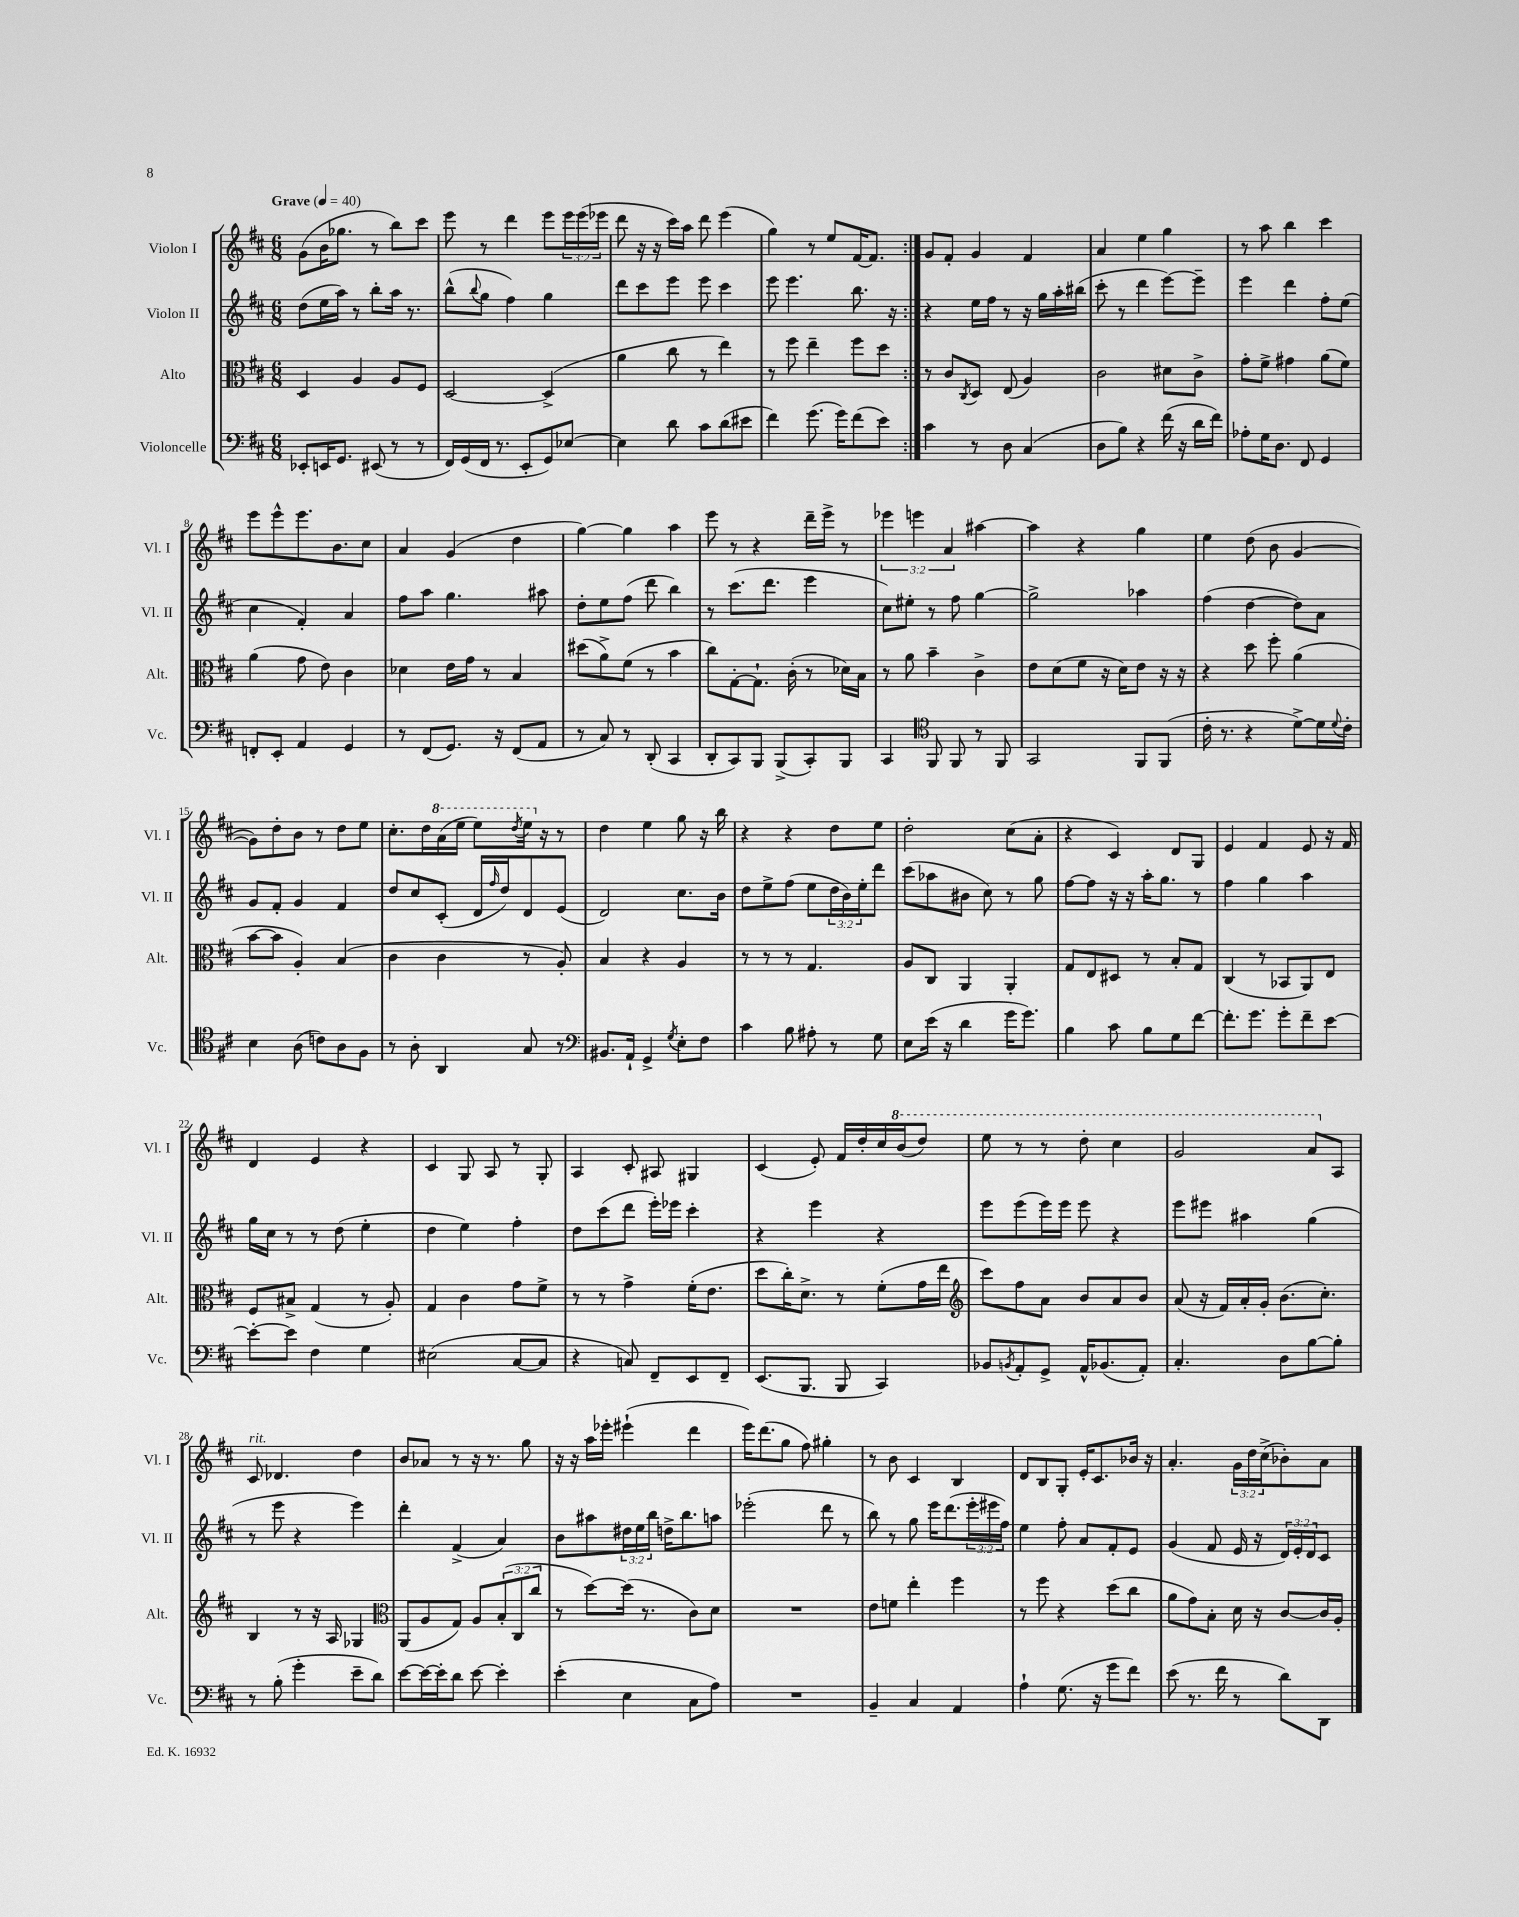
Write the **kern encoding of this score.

**kern	**kern	**kern	**kern
*part4	*part3	*part2	*part1
*staff4	*staff3	*staff2	*staff1
*I"Violoncelle	*I"Alto	*I"Violon II	*I"Violon I
*I'Vc.	*I'Alt.	*I'Vl. II	*I'Vl. I
*clefF4	*clefC3	*clefG2	*clefG2
*k[f#c#]	*k[f#c#]	*k[f#c#]	*k[f#c#]
*M6/8	*M6/8	*M6/8	*M6/8
*MM40	*MM40	*MM40	*MM40
=1	=1	=1	=1
!	!	!	!LO:TX:a:B:t=Grave
8EE-X'/L	4D/	(8dd\L	(8g\L
16EEn/K	.	16ee\L	16b\K
8.GG/J	.	16aa\JJ)	8.gg-X\J
.	4A/	8r	.
(8EE#X/	.	8bb'\L	8r
8r	8A/L	16aa\Jk	8bb\L)
.	.	8.r	.
8r	8F#/J	.	8ccc#\J
=2	=2	=2	=2
16FF#/LL)	[2D/	(8bb^^\L	8eee\
(16GG/	.	.	.
.	.	8qqbb/	.
16FF#/JJ	.	8gg\J	8r
8.r	.	.	.
.	.	4ff#\)	4ddd\
8EE'/L	.	.	.
8GG/)	(4D^/]	4gg\	8eee\L
[8E-X/J	.	.	24eee\L
.	.	.	(24eee\
.	.	.	24eee-X\JJ
=3	=3	=3	=3
4E-\]	4a\	8ddd\L	8ddd\
.	.	8ccc#\	16r
.	.	.	16r
8d\	8cc#\	8eee\J	16ccc#\LL)
.	.	.	16aa\JJ
8c#\L	8r	8eee\	8ddd\
(8d\	4ee\)	4ccc#\	(4eee\
8e#X\J	.	.	.
=4	=4	=4	=4
4f#\)	8r	8eee\	4gg\)
.	8ff#\	4.eee\	.
(8.g\	4ee~\	.	8r
.	.	.	8ee/L
16g\KL)	.	.	.
(8f#\	8ff#\L	8.bb\	[16f#/K
.	.	.	8.f#/J]
8e\J)	8dd\J	.	.
.	.	16r	.
=5:|!	=5:|!	=5:|!	=5:|!
4c#\	8r	4r	8g/L
.	8c#/L	.	8f#'/J
.	8qC#/	.	.
8r	8D/J	16ee\LL	4g/
.	.	16ff#\JJ	.
8D\	(8E/	8r	.
(4C#/	4A/)	16r	4f#/
.	.	16gg\LL	.
.	.	16aa'\	.
.	.	(16bb#X\JJ	.
=6	=6	=6	=6
8D\L	2c#\	8ccc#'\	4a/
8B\J)	.	8r	.
4r	.	4ddd\	4ee\
(16f#\	8d#X\L	[8eee\L)	4gg\
16r	.	.	.
16d\LL	8c#^\J	8eee~\J]	.
16f#\JJ)	.	.	.
=7	=7	=7	=7
8A-X'\L	8g'\L	4eee\	8r
16G\K	8f#^\J	.	8aa\
8.D\J	.	.	.
.	4g#X\	4ddd\	4bb\
8FF#/	.	.	.
4GG/	(8a\L	8ff#'\L	4ccc#\
.	8f#\J)	(8ee\J	.
!!LO:LB:g=z
=8	=8	=8	=8
8FFn'/L	(4a\	4cc#\	8eee\L
8EE'/J	.	.	8eee^^\
4AA/	8g\	4f#'/)	8.eee\
.	8e\)	.	.
.	.	.	8.b\
4GG/	4c#\	4a/	.
.	.	.	8cc#\J
=9	=9	=9	=9
8r	4d-X\	8ff#\L	4a/
(8FF#/L	.	8aa\J	.
8.GG/J)	16e\LL	4.gg\	(4g/
.	16g\JJ	.	.
.	8r	.	.
16r	.	.	.
(8FF#/L	4B/	.	4dd\
8AA/J	.	8aa#X\	.
=10	=10	=10	=10
8r	(8dd#X\L	8dd'\L	[4gg\)
8C#/)	8a^\)	8ee\	.
8r	(8f#\J	(8ff#\J	4gg\]
(8DD'/	8r	8ddd\	.
4CC#/	4b\	4bb\)	4aa\
=11	=11	=11	=11
8DD'/L	8cc#\L)	8r	8eee\
8CC#/)	[8G'\	(8.ccc#\L	8r
8BBB/J	8.G`\J]	.	4r
.	.	8.ddd\J	.
(8BBB^/L	.	.	.
.	(16c#'\	.	.
8CC#'/)	8r	4eee\	16ddd~\LL
.	.	.	16eee^\JJ
8BBB/J	16d-X\LL)	.	8r
.	16B\JJ	.	.
=12	=12	=12	=12
4CC#/	8r	8cc#\L)	6eee-X\
.	8a\	8ee#X'\J	.
.	.	.	6eeen\
*clefC4	*	*	*
8FF#/	4b~\	8r	.
.	.	.	6a/
8FF#/	.	8ff#\	.
8r	4c#^\	[4gg\	[4aa#X\
8FF#/	.	.	.
=13	=13	=13	=13
2GG/	8e\L	2gg^\]	4aa#\]
.	(8d\	.	.
.	8f#\J	.	4r
.	16r	.	.
.	16d\KL)	.	.
8FF#/L	8e\J	4aa-X\	4gg\
(8FF#/J	16r	.	.
.	16r	.	.
=14	=14	=14	=14
16c#'\	4r	(4ff#\	4ee\
8.r	.	.	.
4r	8dd\	[4dd\	(8dd\
.	8ff#'\	.	8b\
[8d^\L)	(4a\	8dd\L])	[4g/
16d\L]	.	8a\J	.
8qqd/	.	.	.
16c#'\JJ	.	.	.
!!LO:LB:g=z
=15	=15	=15	=15
4B\	[8b\L	8g/L	8g\L])
.	8b\J]	8f#'/J	8dd'\
(8A\	4A'/)	4g/	8b\J
8cn\L)	.	.	8r
8A\	(4B/	4f#/	8dd\L
8F#\J	.	.	8ee\J
=16	=16	=16	=16
8r	4c#\	8dd/L	8.cc#'\L
8A'\	.	8cc#/	.
.	.	.	16dd\L
*	*	*	*8va
4AA/	4c#\	(8c#'/J	(16aa\
.	.	.	16eee\JJ
.	.	16d/LL	8eee\L)
.	.	16qqff#/	.
.	.	16dd/J)	.
.	.	.	8qddd/
8G/	8r	8d/	16eee\Jk
*	*	*	*X8va
.	.	.	16r
8r	8A'/)	(8e/J	8r
=17	=17	=17	=17
*clefF4	*	*	*
8.BB#X/L	4B/	2d/)	4dd\
16AA`/Jk	.	.	.
4GG^/	4r	.	4ee\
8qG/	.	.	.
8E'\L	4A/	8.cc#\L	8gg\
8F#\J	.	.	16r
.	.	16b\Jk	16bb\
=18	=18	=18	=18
4c#\	8r	8dd\L	4r
.	8r	8ee^\	.
8B\	8r	(8ff#\J	4r
8A#X'\	4.G/	8ee\L	.
8r	.	24dd\L	8dd\L
.	.	24b\)	.
.	.	24ee'\J	.
8G\	.	8ddd\J	8ee\J
=19	=19	=19	=19
8E\L	8A/L	(8ccc#\L	2dd'\
(16e\Jk	8C#/J	8aa-X\	.
16r	.	.	.
4d\	4AA/	8b#X\J	.
.	.	8cc#\)	.
16g\KL	4AA'/	8r	(8cc#\L
8.g\J)	.	.	.
.	.	8gg\	8a'\J
=20	=20	=20	=20
4B\	8G/L	[8ff#\L	4r
.	8E/	8ff#\J]	.
8c#\	8D#X/J	16r	4c#/)
.	.	16r	.
8B\L	8r	16aa'\KL	.
.	.	8.gg\J	.
8G\	8B'/L	.	8d/L
[8f#\J	8G/J	8r	8G/J
=21	=21	=21	=21
8.f#'\L]	(4C#/	4ff#\	4e/
8.g\J	.	.	.
.	8r	4gg\	4f#/
8g'\L	8BB-X/L	.	.
8f#~\	8AA/)	4aa\	8e/
[8e\J	8E/J	.	16r
.	.	.	16f#/
!!LO:LB:g=z
=22	=22	=22	=22
8e'\L_	8F#/L	16gg\LL	4d/
.	.	16cc#\JJ	.
8e\J]	8B#X^/J	8r	.
4F#\	(4G/	8r	4e/
.	.	(8dd\	.
4G\	8r	4ee'\	4r
.	8A'/)	.	.
=23	=23	=23	=23
(2E#X\	4G/	4dd\	4c#/
.	4c#\	4ee\)	8G/
.	.	.	8A/
[8C#/L	8g\L	4ff#'\	8r
8C#/J]	8f#^\J	.	8G'/
=24	=24	=24	=24
4r	8r	8dd\L	4A/
.	8r	(8ccc#\	.
8Cn/)	4g^\	8ddd\J	8c#'/
8FF#~/L	.	16eee'\LL)	8A#X/
.	.	16eee-X\JJ	.
8EE/	(16f#'\KL	4ccc#'\	4G#X/
.	8.e\J	.	.
8FF#~/J	.	.	.
=25	=25	=25	=25
(8.EE/L	8dd\L	4r	(4c#/
.	16cc#'\K)	.	.
8.BBB/J	8.d^\J	.	.
.	.	4eee\	8e'/)
8BBB/	8r	.	16f#/LL
.	.	.	16dd'/
4CC#/)	(8f#'\L	4r	16cc#/
*	*	*	*8va
.	.	.	(16bb/J
.	16g\L	.	8ddd/J)
.	16ee\JJ	.	.
=26	=26	=26	=26
*	*clefG2	*	*
8BB-X/L	8ccc#\L)	8eee\L	8eee\
8qBBn/	.	.	.
8AA'/	8ff#\	(8eee\	8r
8GG^/J	8a\J	16eee\L)	8r
.	.	16eee\JJ	.
16AA^^/KL	8b/L	8eee\	8ddd'\
(8.BB-X/	.	.	.
.	8a/	4r	4ccc#\
8AA'/J)	8b/J	.	.
=27	=27	=27	=27
4.C#'/	(8a/	8eee\L	2gg/
.	16r	8eee#X\J	.
.	16f#/LL)	.	.
.	16a'/	4aa#X\	.
.	16g'/JJ	.	.
8D\L	(8.b\L	.	.
[8B\	.	(4gg\	8aa/L
.	8.cc#'\J)	.	.
*	*	*	*X8va
8B'\J]	.	.	8A/J
!!LO:LB:g=z
=28	=28	=28	=28
!	!	!	!LO:TX:a:i:t=rit.
8r	4B/	8r	8c#/
(8B'\	.	8eee\	4.d-X/
4g'\	8r	4r	.
.	16r	.	.
.	16A/	.	.
8e~\L	4G-X/	4eee\)	4dd\
8d\J)	.	.	.
=29	=29	=29	=29
*	*clefC3	*	*
[8e\L	(8AA/L	4ddd'\	8b/L
16e\L_	8A/	.	8a-X/J
16e'\J]	.	.	.
8d\J	8G/J)	(4f#^/	8r
[8e\	8A/L	.	16r
.	.	.	8.r
4e'\]	(12B'/	4a/)	.
.	12C#/	.	.
.	.	.	8gg\
.	12cc#/J	.	.
=30	=30	=30	=30
(4e'\	8r	8b\L	16r
.	.	.	16r
.	[8dd\L)	8aa#X\	16aa\LL
.	.	.	16eee-X'\JJ
4E\	(16dd\Jk]	24dd#X\L	(4eee#X`\
.	.	24ee\	.
.	8.r	.	.
.	.	24bb\JJ	.
.	.	16ddn^\KL	.
.	.	8.bb\	.
8C#\L	8c#\L)	.	4ddd\
8A\J)	8d\J	8aan\J	.
=31	=31	=31	=31
2.r	2.r	(2eee-X'\	16eee\KL)
.	.	.	(8.ddd\
.	.	.	8gg\J
.	.	.	8ff#\)
.	.	8ddd\	4gg#X'\
.	.	8r	.
=32	=32	=32	=32
4BB~/	8e\L	8bb\)	8r
.	8fn\J	8r	8b\
4C#/	4ee'\	8gg\	4c#/
.	.	16eee\KL	.
.	.	(8.ddd\	.
4AA/	4ff#\	.	4B/
.	.	24eee'\L	.
.	.	24eee#X\	.
.	.	24ff#\JJ)	.
=33	=33	=33	=33
4A`\	8r	4ee\	8d/L
.	8ff#\	.	8B/
(8.G\	4r	8ff#'\	8G'/J
.	.	8a/L	16e'/KL
16r	.	.	8.c#/
8g\L	(8dd\L	8f#'/	.
8f#\J)	8cc#\J	8e/J	16b-X/Jk
.	.	.	16r
=34	=34	=34	=34
(8e\	8a\L	(4g/	4.a'/
8.r	8g\)	.	.
.	8B'\J	8f#/	.
16f#\	.	.	.
8r	16d\	16e/	24g\LL
.	.	.	24dd\
.	16r	16r	.
.	.	.	(24cc#^\J
8d\L)	[8c#/L	24d/LL)	8b-X'\)
.	.	24e'/	.
.	.	24d/J	.
8DD\J	16c#/L]	8c#/J	8a\J
.	16A'/JJ	.	.
==	==	==	==
*-	*-	*-	*-
